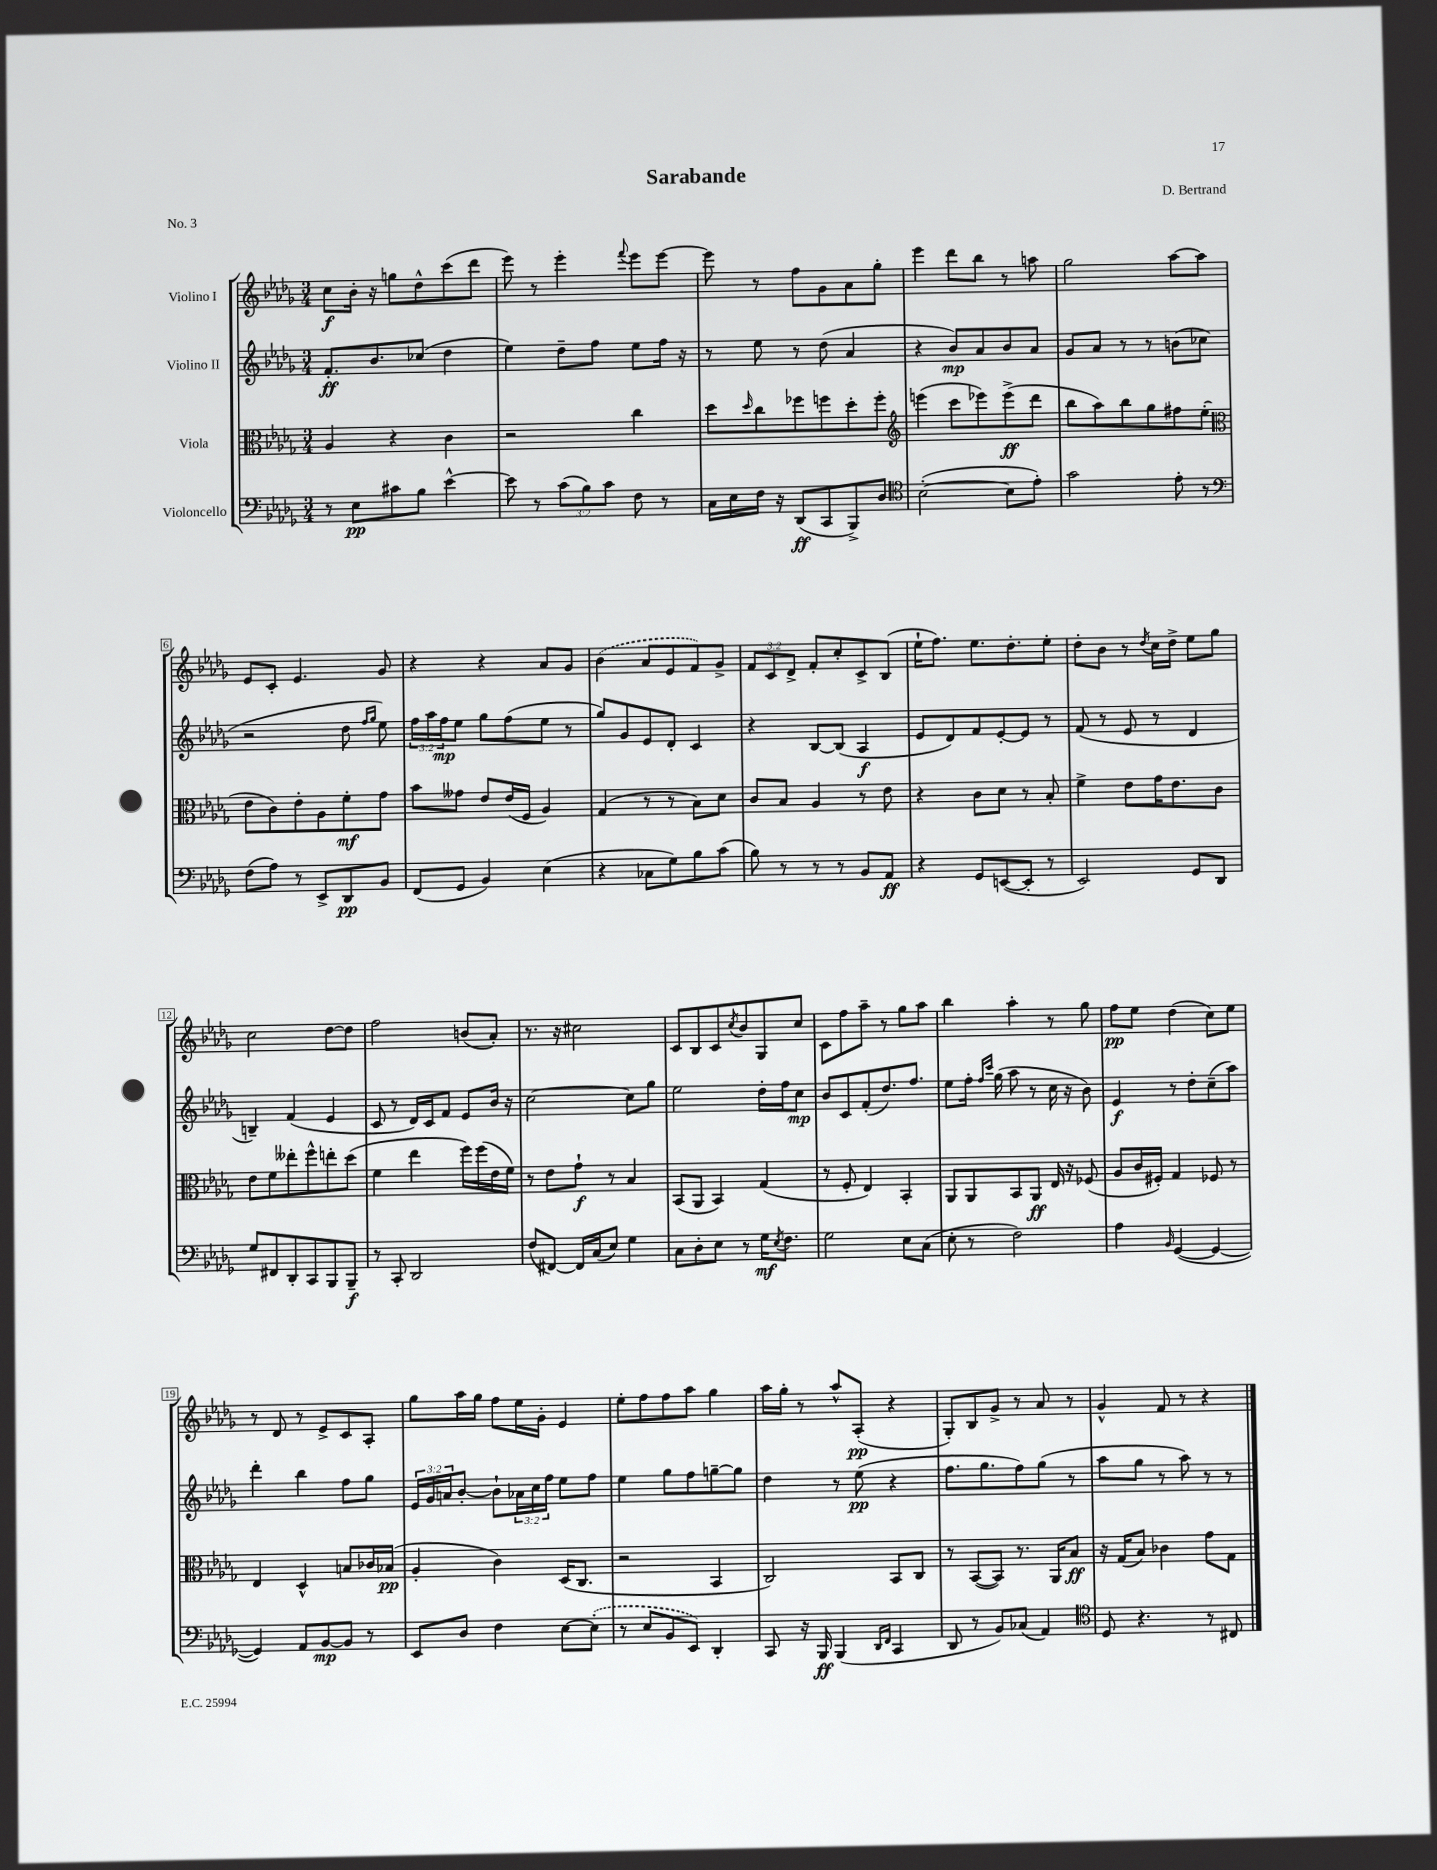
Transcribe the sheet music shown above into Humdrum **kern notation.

**kern	**kern	**kern	**kern
*staff4	*staff3	*staff2	*staff1
*clefF4	*clefC3	*clefG2	*clefG2
*k[b-e-a-d-g-]	*k[b-e-a-d-g-]	*k[b-e-a-d-g-]	*k[b-e-a-d-g-]
*M3/4	*M3/4	*M3/4	*M3/4
8r	4A-/	8.f'/L	8cc\L
8E-\L	.	.	16b-'\Jk
.	.	8.b-/	16r
8c#\	4r	.	8gg\L
8B-\J	.	(8cc-/J	8dd-^^\
[4e-^^\	4c\	4dd-\	(8ccc\
.	.	.	8ddd-\J
=	=	=	=
8e-\]	2r	4ee-\)	8eee-\)
8r	.	.	8r
(12c\L	.	8dd-~\L	4eee-'\
12B-\)	.	.	.
.	.	8ff\J	.
12c\J	.	.	.
.	.	.	8qqfff/
8F\	4cc\	8ee-\L	8eee-\L
8r	.	16ff\Jk	[8eee-\J
.	.	16r	.
=	=	=	=
16C\LL	8dd-\L	8r	8eee-\]
16E-\	.	.	.
.	16qqdd-/	.	.
16F\JJ	8cc\	8ee-\	8r
16r	.	.	.
(8DD-/L	8ff-\	8r	8ff\L
8CC/	8ff\	(8dd-\	8g-\
8BBB-^/)	8dd-'\	4a-/	8a-\
8D-/J	8ff'\J	.	8gg-'\J
=	=	=	=
*clefC4	*clefG2	*	*
([2B-'\	(4eee\	4r	4eee-\
.	8ccc\L	8b-/L)	8ddd-\L
.	8eee-\)	8a-/	8bb-\J
8B-\]L	(8eee-^\	8b-/	8r
8e-'\J)	8ddd-\J	8a-/J	8aa\
=	=	=	=
2g-\	8bb-\L	8g-/L	2gg-\
.	8aa-\)	8a-/J	.
.	8bb-\	8r	.
.	8gg-\	8r	.
8e-'\	8ff#\	(8b\L	[8aa-\L
8r	(8ee-'\J	8cc-\J	8aa-\]J
=	=	=	=
*clefF4	*clefC3	*	*
(8F\L	8e-\L	2r	8e-/L
8A-\J)	8c\)	.	8c'/J
8r	8e-'\	.	4.e-/
8EE-^/L	8A-\	.	.
8DD-/	8f'\	8dd-\	.
.	.	16qqff/LL	.
.	.	16qqgg-/JJ	.
8BB-/J	8g-\J	8ee-\)	8g-/
=	=	=	=
(8FF/L	8b-\L	24ff\LL	4r
.	.	24aa-\	.
.	.	24ff\J	.
8GG-/J	8g--\J	8ee-\J	.
4BB-/)	8e-/L	8gg-\L	4r
.	(16e-/L	(8ff\	.
.	16F/JJ	.	.
(4E-\	4A-/)	8ee-\J	8a-/L
.	.	8r	8g-/J
=	=	=	=
4r	(4G-/	8gg-/L)	(4b-\
.	.	8g-/	.
8C-\L	8r	8e-/	8a-/L
8G-\)	8r	8d-'/J	8e-/
8B-\	8B-\L)	4c/	8f/)
(8c\J	8d-\J	.	8g-^/J
=	=	=	=
8B-\)	8c/L	4r	12f/L
.	.	.	12c/
8r	8B-/J	.	.
.	.	.	12d-^/J
8r	4A-/	[8B-/L	8f'/L
8r	.	(8B-/]J	8cc'/
8BB-/L	8r	4A-/	8c^/
8AA-/J	8e-\	.	(8B-/J
=	=	=	=
4r	4r	8e-/L	16ee-`\LK
.	.	.	8.ff\J)
.	.	8d-/)	.
8GG-/L	8c\L	8f/	8.ee-\L
([8EE/	8d-\J	[8e-'/	.
.	.	.	8.dd-'\
8EE'/]J	8r	8e-/]J	.
8r	8B-'/	8r	8ee-'\J
=	=	=	=
2EE-/)	4f^\	(8f/	8dd-'\L
.	.	8r	8b-\J
.	8e-\L	8e-/	8r
.	.	.	8qdd-/
.	16g-\K	8r	16cc\LL
.	8.e-\	.	16dd-^\JJ
8GG-/L	.	4d-/	8ee-\L
8DD-/J	8c\J	.	8gg-\J
=	=	=	=
8G-/L	8e-\L	4B~/)	2cc\
8FF#/	8f\	.	.
8DD-'/	8ee--'\	(4f/	.
8CC/	8ff^^\	.	.
8BBB-/	8ee'\	4e-/	[8dd-\L
8BBB-~/J	(8dd-\J	.	8dd-\]J
=	=	=	=
8r	4f\	8c/	2ff\
8CC'/	.	8r	.
2DD-/	4ee-\	16d-/LL)	.
.	.	16c/J	.
.	.	8f/J	.
.	16ff\LL)	8e-/L	(8b/L
.	(16ff\	.	.
.	16e-\	16b-/Jk	8a-'/J)
.	16f\JJ)	16r	.
=	=	=	=
(8F/L	8r	[2cc\	8.r
[8FF#/J)	8e-\L	.	.
.	.	.	16r
16FF#/]LL	8g-`\J	.	2cc#\
(16C/J	.	.	.
8E-/J)	8r	.	.
4G-\	4B-/	8cc\]L	.
.	.	8gg-\J	.
=	=	=	=
8C\L	(8BB-/L	2ee-\	8c/L
8D-'\	8AA-/J	.	8B-/
8E-\J	4BB-/)	.	8c/
.	.	.	8qcc/
8r	.	.	8b-/
16G-\LK	(4G-/	16dd-'\LL	8G-/
8qE-/	.	.	.
8.F\J	.	16ff\J	.
.	.	8cc\J	8cc/J
=	=	=	=
2G-\	8r	8b-/L	8c\L
.	8F'/	8c/	8ff\
.	4E-/)	(8f'/	8aa-~\J
.	.	8.dd-/)	8r
8E-\L	4BB-'/	.	8gg-\L
.	.	8.ff/J	.
(8C\J	.	.	8aa-\J
=	=	=	=
8E-'\	8AA-/L	8ee-\L	4bb-\
8r	8AA-/	16ff'\Jk	.
.	.	16qqff/LL	.
.	.	16qqccc/JJ	.
.	.	(16gg-\	.
2F\)	8BB-/	8aa-\	4aa-'\
.	8AA-/J	8r	.
.	16E-/	16cc\	8r
.	16r	16r	.
.	(8F-/	8b-\)	8gg-\
=	=	=	=
4A-\	8A-/L	4e-/	8ff\L
.	16c/L	.	8ee-\J
.	16F#'/JJ)	.	.
16qqBB-/	.	.	.
([4GG-/	4G-/	8r	(4dd-\
.	.	8dd-'\L	.
4GG-/_	8F-/	(8cc~\	8cc\L)
.	8r	8aa-\J)	8ee-\J
=	=	=	=
4GG-/])	4E-/	4ddd-'\	8r
.	.	.	8d-/
8AA-/L	4D-^^/	4bb-\	8r
[8BB-/	.	.	8e-^/L
8BB-/]J	8B/L	8ff\L	8c/
8r	16c-/L	8gg-\J	8A-'/J
.	(16B-/JJ	.	.
=	=	=	=
8EE-/L	4A-'/	24e-/LL	8gg-\L
.	.	24g-/	.
.	.	24a/J	.
8D-/J	.	[8b-'/J	16aa-\L
.	.	.	16gg-\JJ
4F\	4c\)	8b-`\]L	8ff\L
.	.	24a-\L	16ee-\L
.	.	24cc\	.
.	.	.	16g-'\JJ
.	.	24ff\JJ	.
[8E-\L	(16D-/LK	8ee-\L	4e-/
.	8.C/J	.	.
(8E-'\]J	.	8ff\J	.
=	=	=	=
8r	2r	4ee-\	8ee-'\L
8E-/L	.	.	8ff\
8BB-/	.	8gg-\L	8ff\
8EE-/J)	.	8ff\	8aa-\J
4DD-'/	4BB-/	[8gg~\	4gg-\
.	.	8gg\]J	.
=	=	=	=
8CC/	2C/)	4dd-\	16aa-\LL
.	.	.	16gg-'\JJ
16r	.	.	8r
16BBB-/	.	.	.
(4BBB-/	.	8r	8aa-^^/L
.	.	(8ee-\	(8A-'/J
16qqDD-/LL	.	.	.
16qqFF/JJ	.	.	.
4CC/	8BB-/L	4r	4r
.	8C/J	.	.
=	=	=	=
8DD-/	8r	8.ff\L	8G-'/L)
8r	([8BB-/L	.	8B-/
.	.	8.gg-\	.
8BB-/L)	8BB-/]J)	.	8g-^/J
(8C-/J	8.r	8ff\)	8r
4AA-/)	.	(8gg-\J	8a-/
.	16AA-/LK	.	.
.	8B-/J	8r	8r
=	=	=	=
*clefC4	*	*	*
8D-/	16r	8aa-\L	4g-^^/
.	(16G-/LK	.	.
4.r	8B-/J)	8gg-\J	.
.	4c-\	8r	8f/
.	.	8aa-\)	8r
8r	8g-\L	8r	4r
8C#/	8G-\J	8r	.
==	==	==	==
*-	*-	*-	*-
